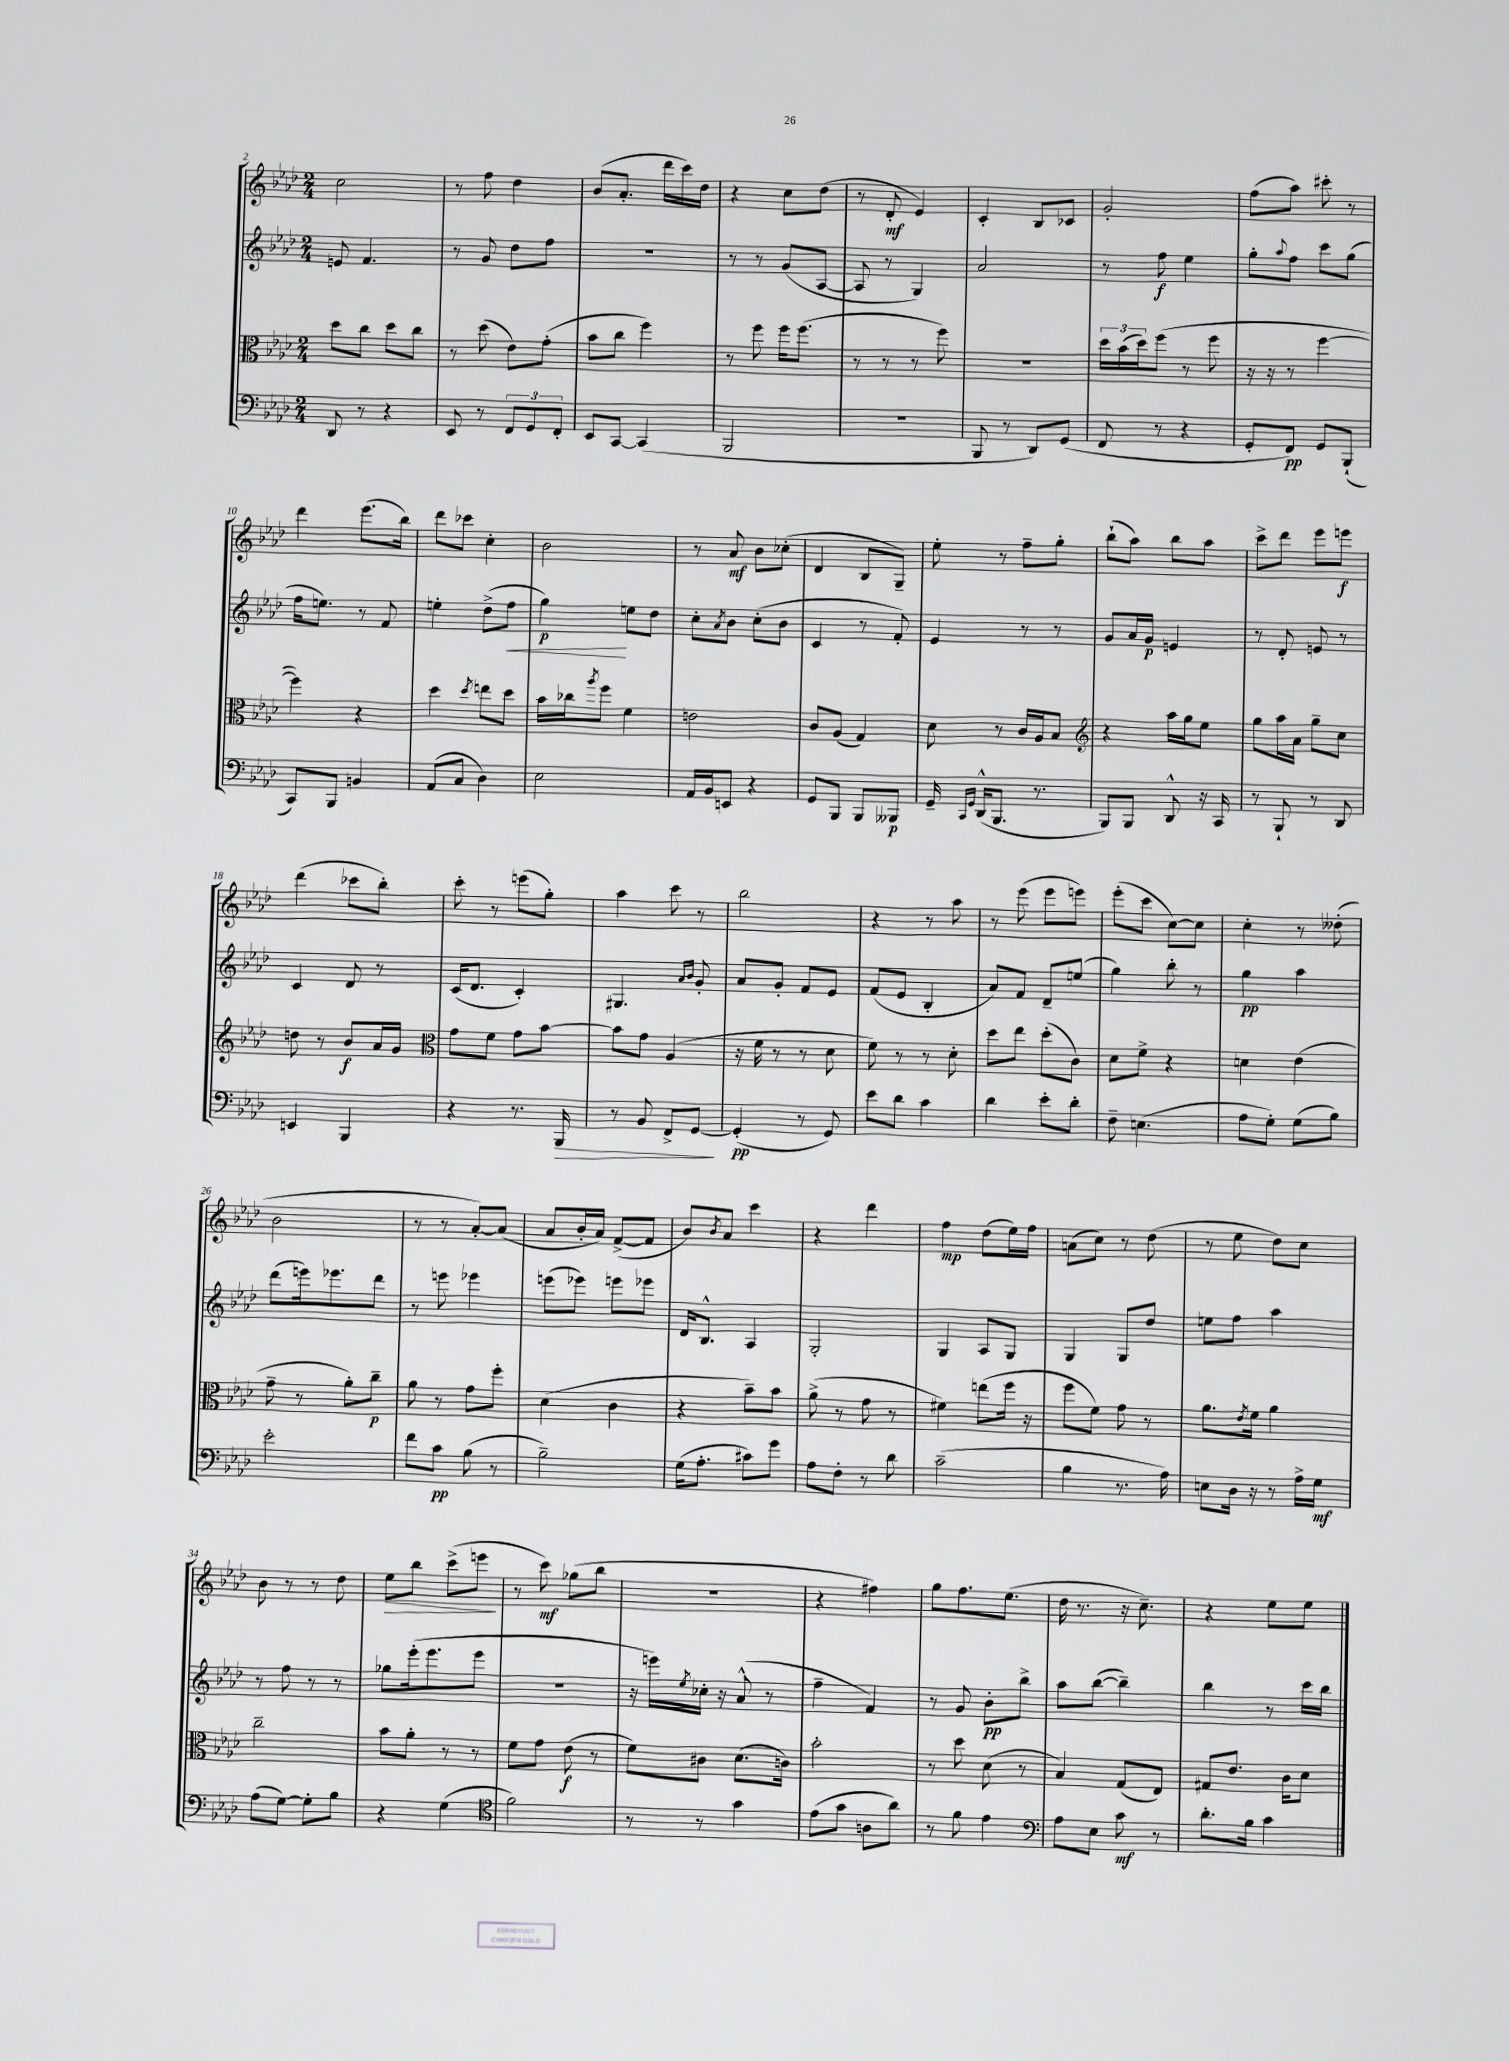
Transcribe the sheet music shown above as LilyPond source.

<<
\new StaffGroup <<
\new Staff = "s0" {
    \clef treble \key aes \major \numericTimeSignature \time 2/4
    c''2 |
    r8 f''8 des''4 |
    bes'8( aes'8.-. des'''16 c'''16) des''16 |
    r4 c''8 des''8( |
    r8 des'8-.\mf ees'4) |
    c'4-. bes8 ces'8 |
    g'2-. |
    f''8( aes''8) cis'''8-. r8 |
    des'''4 ees'''8.( bes''16) |
    des'''8 ces'''8 c''4-. |
    bes'2 |
    r8 aes'8\mf bes'8 ces''8-.( |
    des'4 bes8 g8--) |
    ees''8-. r8 f''8-- g''8-. |
    bes''8-!( aes''8) bes''8 aes''8 |
    c'''8-> des'''8 ees'''8 e'''8\f |
    des'''4( ces'''8 bes''8-.) |
    c'''8-. r8 e'''8( g''8-.) |
    aes''4 c'''8 r8 |
    bes''2 |
    r4 r8 aes''8 |
    r8 ees'''8( ees'''8 e'''8) |
    ees'''8-.( c'''8 c''8~) c''8 |
    c''4-. r8 deses''8-.( |
    bes'2 |
    r8 r8 aes'8~-.) aes'8( |
    aes'8 bes'16-. aes'16) f'8~->( f'8 |
    bes'8) \acciaccatura { bes'8 } aes'8 c'''4 |
    r4 des'''4 |
    f''4\mp des''8( ees''16) f''16 |
    a'8( c''8) r8 des''8( |
    r8 ees''8 des''8) c''8 |
    bes'8 r8 r8 des''8 |
    ees''8\> bes''8 c'''8->( e'''8\! |
    r8 c'''8\mf) ges''8( bes''8 |
    R2 |
    r4 fis''4) |
    g''8 f''8. ees''8.( |
    des''16 r8. r16 c''8.--) |
    r4 ees''8 ees''8 \bar "|." |
}
\new Staff = "s1" {
    \clef treble \key aes \major \numericTimeSignature \time 2/4
    e'8 f'4. |
    r8 g'8 des''8 f''8 |
    r2 |
    r8 r8 g'8( aes8~ |
    aes8 r8 g4) |
    aes'2 |
    r8 f''8\f ees''4 |
    g''8-. \appoggiatura { aes''8 } f''8 c'''8 g''8( |
    f''16 e''8.) r8 f'8 |
    e''4-. des''8->( f''8\< |
    g''4\p\!) e''8 des''8 |
    c''8-. \acciaccatura { aes'8 } bes'8 c''8-.( bes'8 |
    c'4 r8 f'8-.) |
    ees'4 r8 r8 |
    g'8 aes'16 g'16\p e'4 |
    r8 des'8-. e'8 r8 |
    c'4 des'8 r8 |
    c'16( des'8. c'4-.) |
    gis4. \grace { aes'16 bes'16 } g'8-. |
    aes'8 g'8-. f'8 ees'8 |
    f'8( ees'8 bes4-. |
    aes'8) f'8 des'8-- e''8( |
    g''4) bes''8-. r8 |
    g''4\pp aes''4 |
    des'''8( e'''16) ees'''8. des'''8 |
    r8 e'''8 ees'''4 |
    e'''8( ees'''8) e'''8 ees'''8 |
    des'16 bes8.-^ aes4 |
    g2-. |
    g4 aes8 g8 |
    g4 g8 des''8 |
    e''8 f''8 aes''4 |
    r8 f''8 r8 r8 |
    ges''8 ees'''16-.( ees'''8. ees'''8 |
    R2 |
    r16 e'''16) \acciaccatura { ees''8 } ces''16-. r16 aes'8-^( r8 |
    f''4-- f'4) |
    r8 g'8 bes'8-.\pp bes''8-> |
    aes''8 bes''8~( bes''4--) |
    bes''4 r8 c'''16 bes''16 \bar "|." |
}
\new Staff = "s2" {
    \clef alto \key aes \major \numericTimeSignature \time 2/4
    des''8 c''8 des''8 c''8 |
    r8 des''8( ees'8) g'8-.( |
    bes'8 c''8 f''4) |
    r8 f''8 f''16 f''8.( |
    r8 r8 r8 f''8) |
    r2 |
    \tuplet 3/2 { des''16 bes'16( des''16) } f''8( r8 f''8 |
    r16 r16 r8 f''4~ |
    f''4) r4 |
    des''4 \acciaccatura { des''8 } e''8 des''8 |
    bes'16 ces''16 \acciaccatura { aes''8 } f''8 f'4 |
    e'2 |
    c'8 aes8( g4) |
    des'8 r8 c'16 aes16 bes8 |
    \clef treble r4 aes''16 g''16 ees''8 |
    g''8 aes''16 aes'16 g''8-- c''8 |
    d''8 r8 bes'8\f aes'16 g'16 |
    \clef alto g'8 f'8 g'8 bes'8~ |
    bes'8 g'8 aes4( |
    r16 f'16 r8 r8 des'8 |
    f'8) r8 r8 des'8-. |
    des''8 ees''8 des''8-.( c'8) |
    des'8 f'8-> r4 |
    d'4 ees'4( |
    g'8-- r8 aes'8-.) c''8--\p |
    aes'8 r8 g'8 f''8-. |
    des'4( c'4 |
    r4 bes'8--) bes'8 |
    aes'8->( r8 g'8 r8 |
    fis'4) e''8( f''16 r16 |
    f''8 f'8) g'8 r8 |
    aes'8. \acciaccatura { ees'8 } f'16 aes'4 |
    c''2-- |
    bes'8 aes'8-. r8 r8 |
    f'8 g'8 ees'8\f( r8 |
    f'8) cis'8 des'8.( c'16) |
    bes'2-. |
    r8 des''8 des'8( r8 |
    bes4) g8( ees8) |
    gis8 ees'8. c'16 des'8 \bar "|." |
}
\new Staff = "s3" {
    \clef bass \key aes \major \numericTimeSignature \time 2/4
    des,8 r8 r4 |
    ees,8 r8 \tuplet 3/2 { f,8 g,8 f,8-. } |
    ees,8 c,8~ c,4( |
    bes,,2 |
    R2 |
    bes,,8 r8 des,8) g,8( |
    f,8 r8 r4 |
    g,8-. f,8\pp) g,8 bes,,8-!( |
    c,8) bes,,8 b,4 |
    aes,8( c8 des4) |
    ees2 |
    aes,16 bes,16 e,8 r4 |
    g,8 bes,,8 bes,,8 beses,,8\p |
    g,16-- \grace { c,16 g,16 } des,16-^( bes,,8. r8. |
    bes,,8) bes,,8 des,8-^ r16 c,16 |
    r8 bes,,8-! r8 des,8 |
    e,4 bes,,4 |
    r4 r8. bes,,16\> |
    r8 bes,8 f,8-> g,8~\! |
    g,4-.\pp( r8 g,8) |
    ees'8 des'8 c'4 |
    des'4 ees'8-. des'8-. |
    f8-- e4.( |
    aes8 g8-.) g8( bes8) |
    ees'2-. |
    f'8 c'8\pp bes8( r8 |
    bes2--) |
    g16( aes8.-. cis'8) g'8 |
    aes8 f8-. r8 des'8 |
    c'2--( |
    bes4 r8. aes16) |
    e8 des16 r16 r8 aes16-> g16\mf |
    aes8( g8~) g8-. bes8 |
    r4 g4( |
    \clef tenor f'2) |
    r8 r8 g'4 |
    ees'8( g'8 a8 aes'8) |
    r8 f'8 ees'4 |
    \clef bass aes8 ees8 c'8\mf r8 |
    des'8.-. bes16 c'4 \bar "|." |
}
>>
>>
\layout { \context { \Score currentBarNumber = #2 } }
